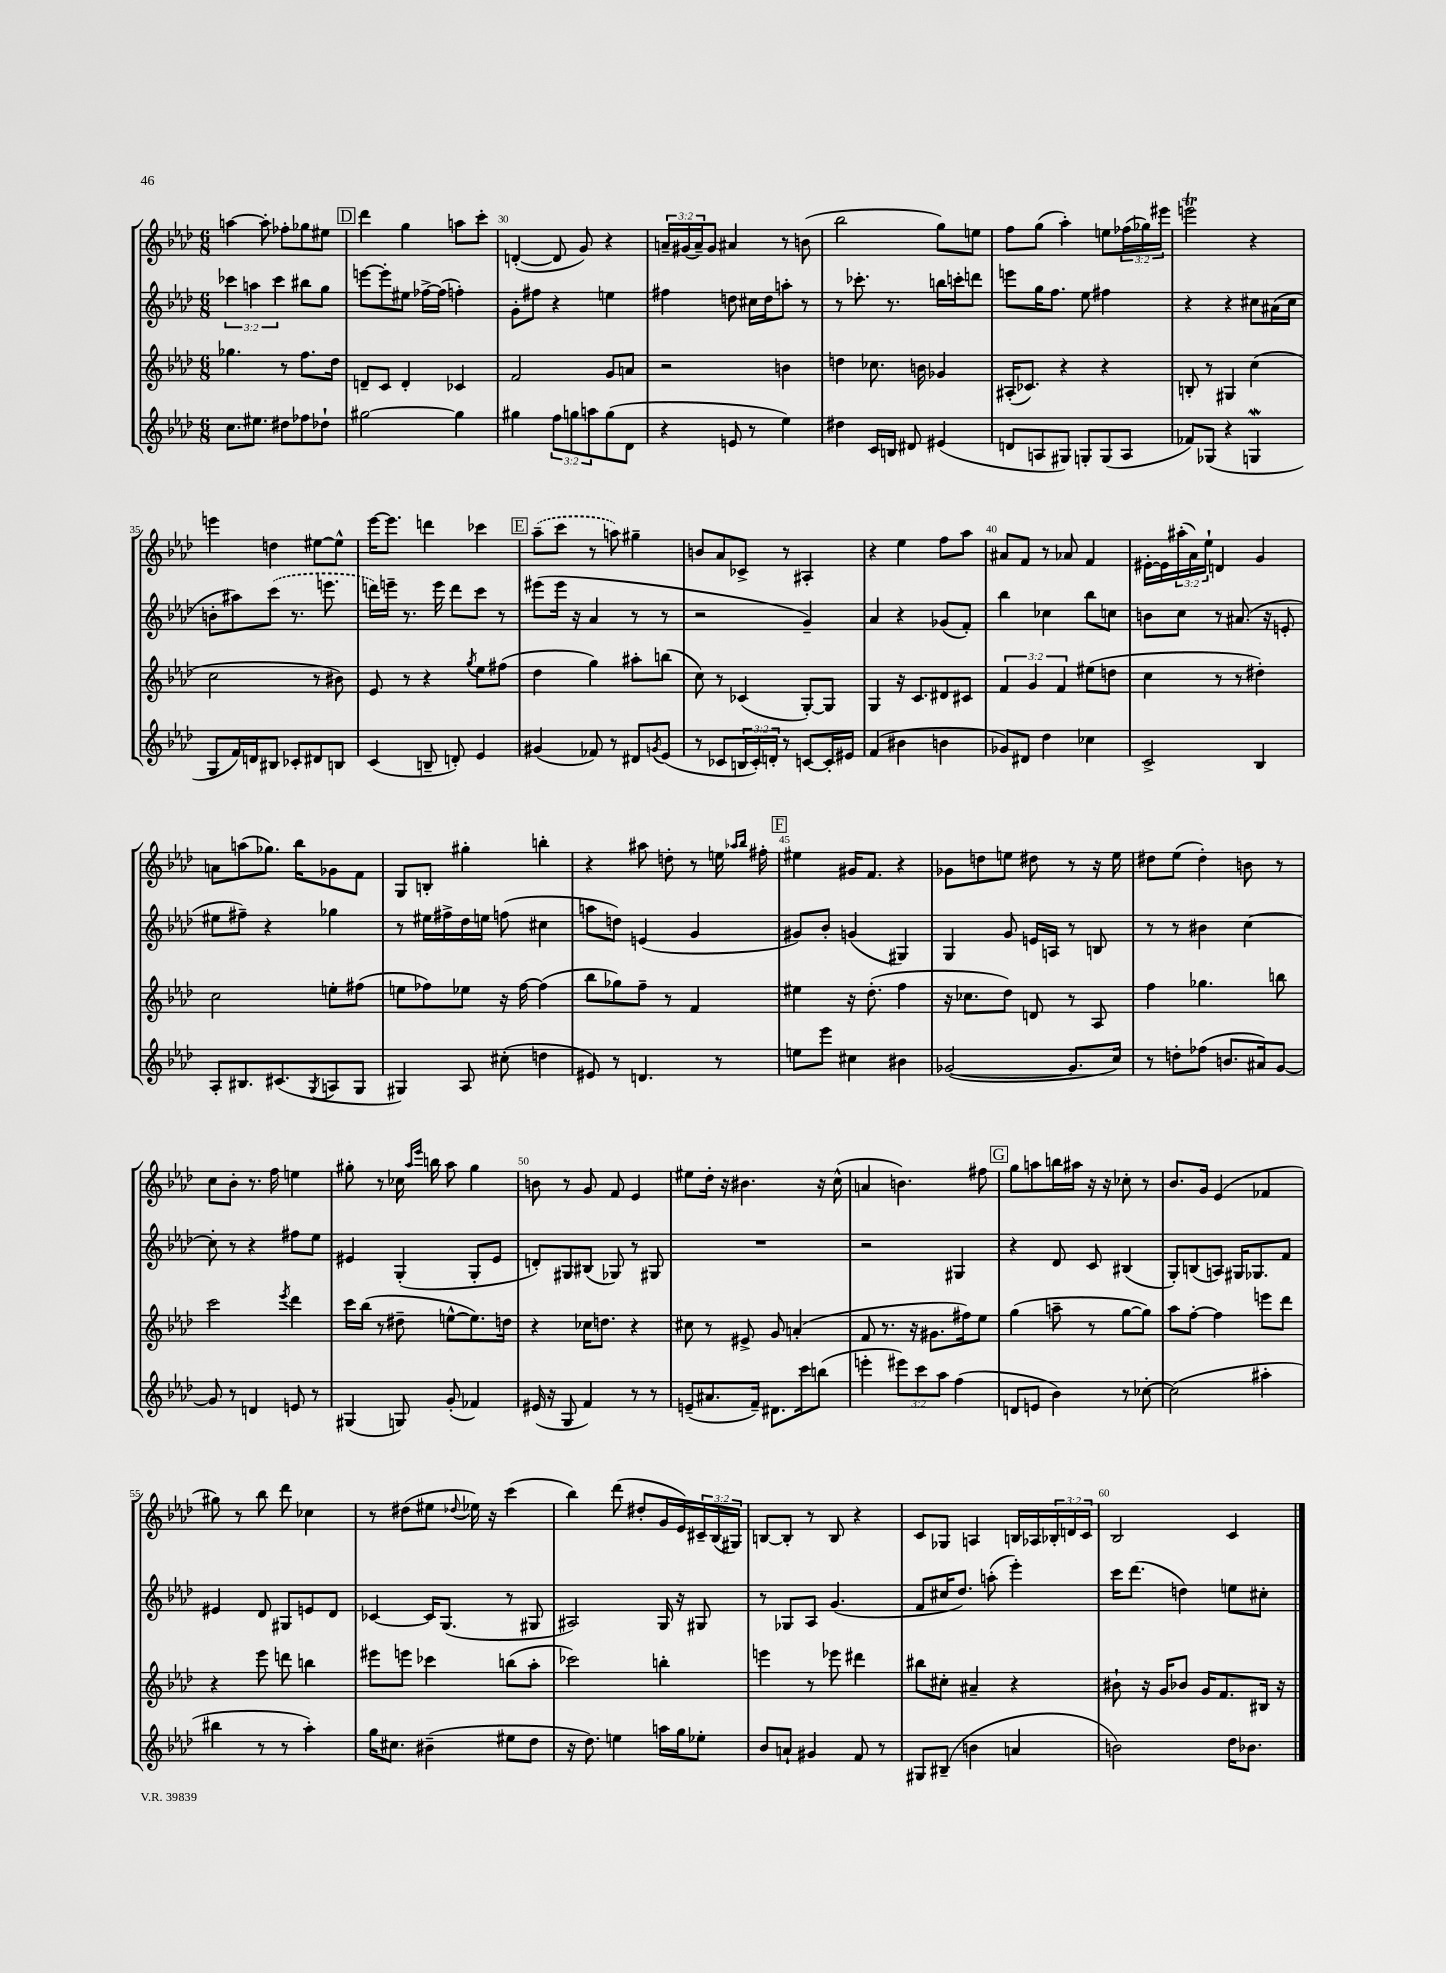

**kern	**kern	**kern	**kern
*staff4	*staff3	*staff2	*staff1
*clefG2	*clefG2	*clefG2	*clefG2
*k[b-e-a-d-]	*k[b-e-a-d-]	*k[b-e-a-d-]	*k[b-e-a-d-]
*M6/8	*M6/8	*M6/8	*M6/8
8.cc	4.gg-	6ccc-	[4aa
.	.	6aa	.
8.ee#	.	.	.
.	.	.	8aa']
.	.	6ccc-	.
8dd#	8r	.	8ff-'
8ff-	8.ff	8bb#	8gg-
8dd-`	.	8gg	8ee#
.	16dd-	.	.
=	=	=	=
[2gg#	8d~	[8eee	4ddd-
.	8c	8eee']	.
.	4d'	8ee#	4gg
.	.	[16ff-^	.
.	.	(16ff-]	.
4gg#]	4c-	4ff')	8aa
.	.	.	8ccc'
=	=	=	=
4gg#	2f	8g'	([4d'
.	.	8ff#	.
12ff	.	4r	8d]
12gg	.	.	.
.	.	.	8g)
12aa	.	.	.
(8gg	8g	4ee	4r
8d-	8a	.	.
=	=	=	=
4r	2r	4ff#	24a~
.	.	.	(24g#
.	.	.	24a~)
.	.	.	8g#
8e	.	8dd	4a#
8r	.	16cc#	.
.	.	16dd	.
4ee-)	4b	8aa'	8r
.	.	8r	(8b
=	=	=	=
4dd#	4dd	8r	2bb-
.	.	8.ccc-'	.
16c	8.cc-	.	.
16B	.	8.r	.
8d#	.	.	.
.	16b	.	.
(4e#	4g-	16bb	8gg)
.	.	16ccc'	.
.	.	8ddd	8ee
=	=	=	=
8d	(16A#'	8eee	8ff
.	8.c-)	.	.
8A	.	16gg	(8gg
.	.	8.ff	.
8G#)	4r	.	4aa-')
8G'	.	8ee-	.
(8G	4r	4ff#	8ee
8A	.	.	(24ff-
.	.	.	24gg-)
.	.	.	24eee#
=	=	=	=
8f-)	8B'	4r	2eee
(8G-	8r	.	.
4r	4G#	4r	.
4G	(4cc	8cc#	4r
.	.	(16a#	.
.	.	16cc#	.
=	=	=	=
8G	2cc	8b'	4eee
16f)	.	8aa#)	.
16d	.	.	.
8B#	.	(8ccc	4dd
8c-'	.	8.r	.
8d#	8r	.	[8ee#
.	.	8.eee	.
8B	8b#)	.	8ee#^^]
=	=	=	=
(4c	8e-	16ddd)	[16eee-
.	.	16eee~	8.eee-]
.	8r	8.r	.
8B~	4r	.	4ddd
.	.	16eee	.
8d')	.	8ddd	.
.	8qgg	.	.
4e-	8ee-	8ccc	4ccc-
.	(8ff#	8r	.
=	=	=	=
(4g#	4dd-	(8eee#	(8aa-~
.	.	16eee#	8ccc
.	.	16r	.
8f-)	4gg)	4a-	8r
8r	.	.	8aa)
8d#	8aa#'	8r	4gg#~
8qg	.	.	.
(8e-	(8bb	8r	.
=	=	=	=
8r	8cc)	2r	8b
8c-	8r	.	8a-
24B	(4c-	.	8c-^
24c-')	.	.	.
24d'	.	.	.
8r	.	.	8r
[8c	[8G')	4g~)	4A#'
16c']	8G]	.	.
16e#	.	.	.
=	=	=	=
(4f	4G	4a-	4r
4b#	16r	4r	4ee-
.	8.c	.	.
4b	8d#	(8g-	8ff
.	8c#	8f')	8aa-
=	=	=	=
8g-)	6f	4bb-	8a#
8d#	.	.	8f
.	6g	.	.
4dd-	.	4cc-	8r
.	6f	.	.
.	.	.	8a-
4cc-	(8ee#	8bb-	4f
.	8dd	8cc	.
=	=	=	=
2c^	4cc	8b	[16e#'
.	.	.	16e#]
.	.	8cc	(24aa#'
.	.	.	24a-)
.	.	.	24ee-`
.	8r	8r	4d
.	8r	(8.a#	.
4B-	4dd#')	.	4g
.	.	16r	.
.	.	8e'	.
=	=	=	=
8A-'	2cc	8ee#	8a
8.B#	.	8ff#~)	(8aa
.	.	4r	8.gg-)
(8.c#	.	.	.
.	.	.	16bb-
8qG	.	.	.
8A	8ee'	4gg-	8g-
8G	(8ff#	.	8f
=	=	=	=
4G#)	8ee	8r	8G
.	8ff-)	16ee#	8B'
.	.	16ff#^	.
8A-	8ee-	16dd-	4gg#'
.	.	16ee	.
(8cc#'	16r	(8ff	.
.	[16ff-	.	.
4dd	(4ff-]	4cc#	4bb'
=	=	=	=
8e#)	8bb-	8aa	4r
8r	8gg-)	8dd)	.
4.d	8ff~	(4e	8aa#
.	8r	.	8dd'
.	4f	4g	8r
8r	.	.	16ee
.	.	.	16qqaa-
.	.	.	16qqbb-
.	.	.	16ff#'
=	=	=	=
8ee	4ee#	8g#)	4ee#
8eee-	.	8b-'	.
4cc#	16r	(4g	16g#
.	(8.dd-'	.	8.f
4b#	4ff	4G#)	4r
=	=	=	=
([2g-	16r	4G	8g-
.	8.cc-	.	.
.	.	.	8dd
.	8dd-)	8g	8ee
.	8d	16e	8dd#
.	.	16A	.
8.g-]	8r	8r	8r
.	8A-	8B	16r
16cc)	.	.	16ee
=	=	=	=
8r	4ff	8r	8dd#
8dd'	.	8r	(8ee-
(8ff-	4.gg-	4b#	4dd#')
8.b	.	.	.
.	.	[4cc	8b
16a#)	.	.	.
[8g	8bb	.	8r
=	=	=	=
8g]	2ccc	8cc']	8cc
8r	.	8r	8b-'
4d	.	4r	8.r
.	.	.	16ff
.	8qeee-	.	.
8e	4ddd-	8ff#	4ee
8r	.	8ee-	.
=	=	=	=
(4G#	16ccc	4e#	8gg#'
.	(16bb-	.	.
.	8r	.	8r
8G)	8dd#~	(4G'	16cc-
.	.	.	16qqaa-
.	.	.	16qqeee-
.	.	.	16bb
(8g'	[8ee^^	.	8aa-
4f-)	8.ee])	8G'	4gg#
.	.	8e#	.
.	16dd	.	.
=	=	=	=
(16e#	4r	8d')	8b
16r	.	.	.
8G	.	8G#	8r
4f)	16cc-	(8B#	8g
.	8.dd	.	.
.	.	8G-)	8f
8r	4r	8r	4e-
8r	.	8G#	.
=	=	=	=
(8e~	8cc#	2.r	8ee#
8.a#	8r	.	16dd-'
.	.	.	16r
.	8e#^	.	4.b#
16f~)	.	.	.
8.d#	8g	.	.
.	(4a'	.	.
16ccc	.	.	.
(8bb	.	.	16r
.	.	.	(16cc^^
=	=	=	=
4eee'	8f	2r	4a
.	8.r	.	.
12eee#)	.	.	4.b)
.	16r	.	.
12ccc	.	.	.
.	8.g#	.	.
12aa-	.	.	.
(4ff	.	4G#	.
.	16ff#)	.	.
.	8ee-	.	8ff#
=	=	=	=
8d	(4gg	4r	8gg
8e	.	.	8aa
4b-)	8aa~	8d-	16bb
.	.	.	16aa#
.	8r	8c	16r
.	.	.	16r
8r	[8gg	(4B#	8cc-'
[8cc-'	8gg])	.	8r
=	=	=	=
(2cc-]	8aa-	8G')	8.b-
.	[8ff'	(8B	.
.	.	.	16g
.	4ff]	8A)	(4e-
.	.	16G#	.
.	.	8.G-	.
4aa#'	8eee	.	4f-
.	8ddd-	8f	.
=	=	=	=
4bb#	4r	4e#	8gg#)
.	.	.	8r
8r	8eee-	8d-	8bb-
8r	8ddd	8G#	8ddd-
4aa-')	4bb	8e	4cc-
.	.	8d-	.
=	=	=	=
16gg	8eee#	[4c-	8r
8.cc#	.	.	.
.	8eee	.	(8dd#
(4b#~	4ccc-	16c-]	8ee#
.	.	(8.G	.
.	.	.	8qqdd-
.	.	.	16ee-)
.	.	.	16r
8ee#	(8bb	8r	(4ccc
8dd-	8aa-'	8G#	.
=	=	=	=
16r	2ccc-)	2A#)	4bb-)
8.dd-)	.	.	.
4ee	.	.	(8ddd-
.	.	.	8dd#'
16aa	4bb'	16G	16g
16gg	.	16r	16e-)
8ee-'	.	8G#	24c#~
.	.	.	(24B-
.	.	.	24G#)
=	=	=	=
8b-	4eee	8r	[8B
8a`	.	8G-	8B']
4g#	8r	8A-	8r
.	8eee-	(4.g	8B
8f	4ddd#	.	4r
8r	.	.	.
=	=	=	=
8G#	8bb#	8f	8c
(8B#~	8cc#'	16cc#	8G-
.	.	8.dd-)	.
4b	4a#~	.	4A
.	.	(8aa'	.
4a	4r	4eee-')	16B
.	.	.	16A-
.	.	.	24B-'
.	.	.	24d
.	.	.	24c
=	=	=	=
2b)	8b#`	16ccc	2B-
.	.	(8.ddd-	.
.	16r	.	.
.	16g	.	.
.	8b-	4dd)	.
.	16g	.	.
.	8.f	.	.
16dd-	.	8ee	4c
8.b-	.	.	.
.	16B#	8cc#'	.
.	16r	.	.
==	==	==	==
*-	*-	*-	*-
